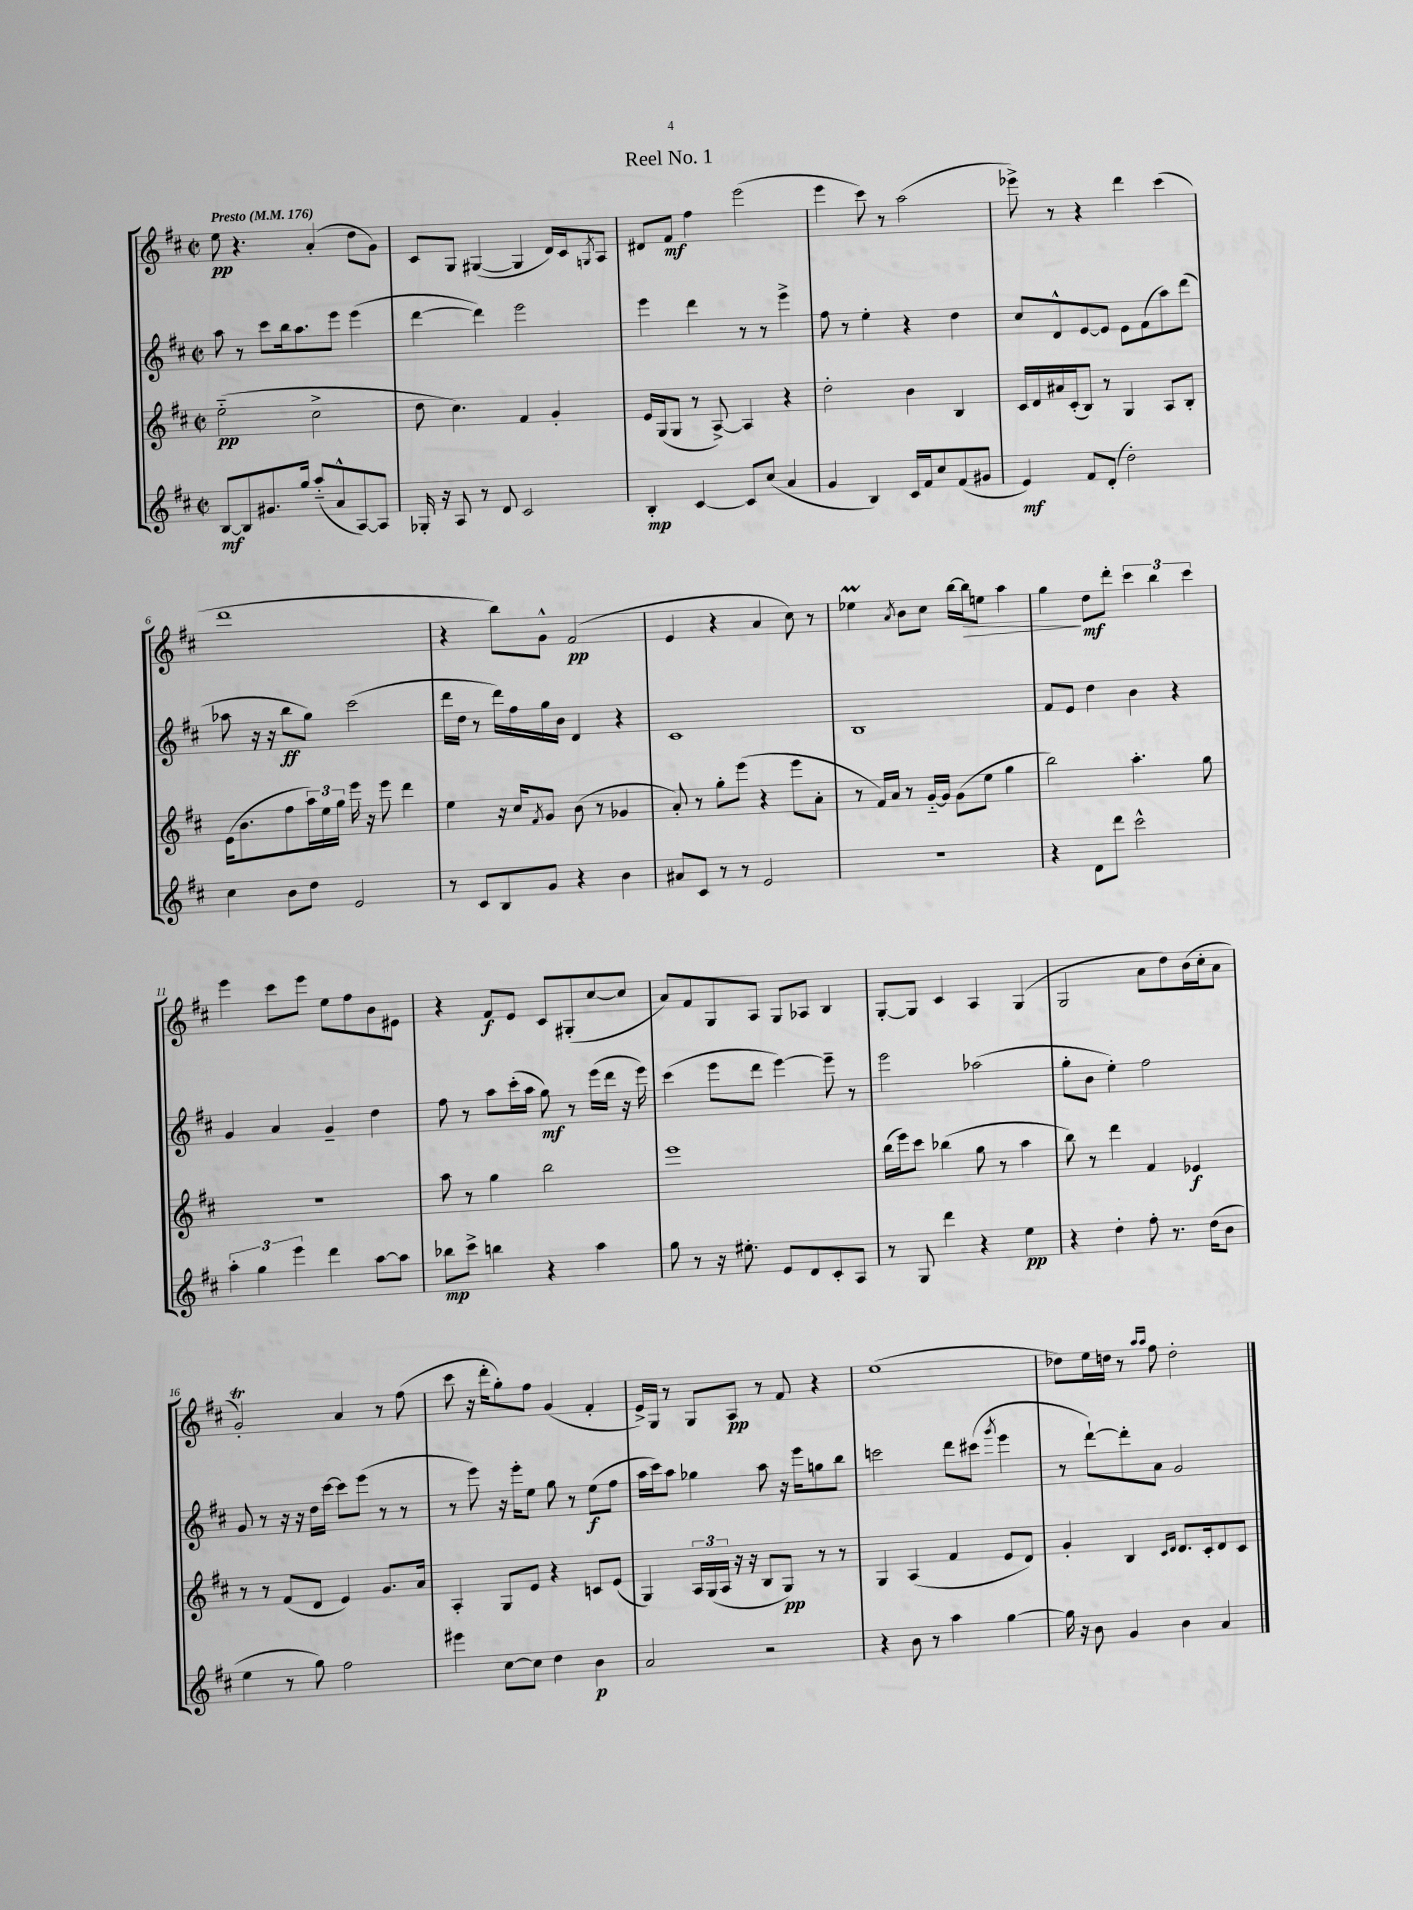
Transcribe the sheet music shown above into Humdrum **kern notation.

**kern	**dynam	**kern	**dynam	**kern	**dynam	**kern	**dynam
*part4	*part4	*part3	*part3	*part2	*part2	*part1	*part1
*staff4	*staff4	*staff3	*staff3	*staff2	*staff2	*staff1	*staff1
*clefG2	*	*clefG2	*	*clefG2	*	*clefG2	*
*k[f#c#]	*	*k[f#c#]	*	*k[f#c#]	*	*k[f#c#]	*
*M2/2	*	*M2/2	*	*M2/2	*	*M2/2	*
*met(c|)	*	*met(c|)	*	*met(c|)	*	*met(c|)	*
*MM176	*	*MM176	*	*MM176	*	*MM176	*
=1	=1	=1	=1	=1	=1	=1	=1
!	!	!	!	!	!	!LO:TX:a:B:t=Presto	!
[8B/L	mf	(2ee\	pp	8aa\	.	8ee\	pp
8B/]	.	.	.	8r	.	4.r	.
8.g#X/	.	.	.	8ccc#\L	.	.	.
.	.	.	.	16bb\k	.	.	.
16gg/Jk	.	.	.	8.aa\	.	.	.
(8aa/L	.	2cc#^\	.	.	.	(4a'/	.
8a^^/	.	.	.	8eee\J	.	.	.
[8A/)	.	.	.	(4eee\	.	8dd\L	.
8A/J]	.	.	.	.	.	8g\J)	.
=2	=2	=2	=2	=2	=2	=2	=2
16G-X'/	.	8dd\	.	[4ddd\	.	8c#/L	.
16r	.	.	.	.	.	.	.
8A/	.	4.cc#\)	.	.	.	8G/J	.
8r	.	.	.	4ddd\])	.	([4G#X/	.
8d/	.	.	.	.	.	.	.
2c#/	.	4f#/	.	2eee\	.	4G#/]	.
.	.	4g'/	.	.	.	16d/LL)	.
.	.	.	.	.	.	16c#/J	.
.	.	.	.	.	.	8qGn/	.
.	.	.	.	.	.	8A/J	.
=3	=3	=3	=3	=3	=3	=3	=3
4B'/	mp	16e/LL	.	4eee\	.	8d#X/L	.
.	.	(16G/J	.	.	.	.	.
.	.	8G/J	.	.	.	8f#/J	mf
[4c#/	.	8r	.	4ddd\	.	4ff#\	.
.	.	[8A^/)	.	.	.	.	.
8c#/L]	.	4A/]	.	8r	.	(2eee\	.
(8cc#/J	.	.	.	8r	.	.	.
4a/	.	4r	.	4eee^\	.	.	.
=4	=4	=4	=4	=4	=4	=4	=4
4g/	.	2dd'\	.	8ff#\	.	4eee\	.
.	.	.	.	8r	.	.	.
4B/)	.	.	.	4ee'\	.	8ccc#\)	.
.	.	.	.	.	.	8r	.
16c#/LL	.	4b\	.	4r	.	(2aa\	.
16f#/J	.	.	.	.	.	.	.
8cc#/	.	.	.	.	.	.	.
(8f#/	.	4B/	.	4dd\	.	.	.
8g#X/J	.	.	.	.	.	.	.
=5	=5	=5	=5	=5	=5	=5	=5
4e/)	mf	16c#/LL	.	8cc#/L	.	8eee-X^\)	.
.	.	16d/	.	.	.	.	.
.	.	16a#X/	.	8d^^/	.	8r	.
.	.	(16c#'/J	.	.	.	.	.
8f#/L	.	8B/J)	.	[8e/	.	4r	.
(8d'/J	.	8r	.	8e/J]	.	.	.
2dd'\)	.	4G/	.	8e\L	.	4ddd\	.
.	.	.	.	(8f#\	.	.	.
.	.	8A/L	.	8aa\)	.	(4ccc#\	.
.	.	8B'/J	.	(8ddd\J	.	.	.
!!LO:LB:g=z
=6	=6	=6	=6	=6	=6	=6	=6
4cc#\	.	(16e\KL	.	8aa-X\	.	1ddd	.
.	.	8.b\	.	.	.	.	.
.	.	.	.	16r	.	.	.
.	.	.	.	16r	.	.	.
8b\L	.	8ff#\	.	8bb\L	ff	.	.
8dd\J	.	24aa\L)	.	8gg\J)	.	.	.
.	.	24ee\	.	.	.	.	.
.	.	24gg\JJ	.	.	.	.	.
2e/	.	16eee\	.	(2ccc#\	.	.	.
.	.	16r	.	.	.	.	.
.	.	8eee\	.	.	.	.	.
.	.	4ddd\	.	.	.	.	.
=7	=7	=7	=7	=7	=7	=7	=7
8r	.	4ee\	.	16ddd\LL	.	4r	.
.	.	.	.	16dd\JJ	.	.	.
8c#/L	.	.	.	8r	.	.	.
8B/	.	16r	.	16ddd\LL)	.	8bb\L)	.
.	.	16cc#/KL	.	16ff#\	.	.	.
.	.	8qf#/	.	.	.	.	.
8g/J	.	8g/J	.	16gg\	.	8g^^\J	.
.	.	.	.	16b\JJ	.	.	.
4r	.	(8b\	.	4d/	.	(2f#/	pp
.	.	8r	.	.	.	.	.
4b\	.	4g-X/	.	4r	.	.	.
=8	=8	=8	=8	=8	=8	=8	=8
8a#X/L	.	8a'/)	.	1c#	.	4e/	.
8c#/J	.	8r	.	.	.	.	.
8r	.	8gg'\L	.	.	.	4r	.
8r	.	(8eee\J	.	.	.	.	.
2e/	.	4r	.	.	.	4a/	.
.	.	8eee\L	.	.	.	8cc#\)	.
.	.	8a'\J	.	.	.	8r	.
=9	=9	=9	=9	=9	=9	=9	=9
1r	.	8r	.	1B	.	4ee-XM\	.
.	.	16f#/LL)	.	.	.	.	.
.	.	16a/JJ	.	.	.	.	.
.	.	.	.	.	.	8qa/	.
.	.	8r	.	.	.	8b\L	.
.	.	[16g/LL	.	.	.	8cc#\J	.
.	.	16g/JJ]	.	.	.	.	.
.	.	(8g\L	.	.	.	[16bb\LL	.
!	!	!	!	!	!	!	!LO:HP:b
.	.	.	.	.	.	16bb\J]	>
.	.	8ee\J	.	.	.	8een\J	.
.	.	4gg\	.	.	.	4aa\	.
=10	=10	=10	=10	=10	=10	=10	=10
4r	.	2bb\)	.	8f#/L	.	4gg\	.
.	.	.	.	8e/J	.	.	.
8d\L	.	.	.	4dd\	.	8dd\L	] mf
8ddd\J	.	.	.	.	.	8ddd'\J	.
2ccc#^^\	.	4.aa'\	.	4b\	.	6ccc#\	.
.	.	.	.	.	.	6bb\	.
.	.	.	.	4r	.	.	.
.	.	.	.	.	.	6ccc#\	.
.	.	8gg\	.	.	.	.	.
!!LO:LB:g=z
=11	=11	=11	=11	=11	=11	=11	=11
6aa'\	.	1r	.	4g/	.	4eee\	.
6gg\	.	.	.	.	.	.	.
.	.	.	.	4a/	.	8ccc#\L	.
6eee\	.	.	.	.	.	.	.
.	.	.	.	.	.	8eee\J	.
4ddd\	.	.	.	4g~/	.	8ee\L	.
.	.	.	.	.	.	8ff#\	.
[8aa\L	.	.	.	4dd\	.	8b\	.
8aa\J]	.	.	.	.	.	8e#X\J	.
=12	=12	=12	=12	=12	=12	=12	=12
8bb-X\L	mp	8aa\	.	8ff#\	.	4r	.
8ccc#^\J	.	8r	.	8r	.	.	.
4bbn\	.	4gg\	.	8aa\L	.	8f#/L	f
.	.	.	.	(16ccc#'\L	.	8e/J	.
.	.	.	.	16aa\JJ	.	.	.
4r	.	2bb\	.	8gg\)	mf	8c#/L	.
.	.	.	.	8r	.	(8G#X'/	.
4aa\	.	.	.	(16eee\LL	.	[8cc#/	.
.	.	.	.	16ddd\JJ	.	.	.
.	.	.	.	16r	.	8cc#/J]	.
.	.	.	.	16eee\)	.	.	.
=13	=13	=13	=13	=13	=13	=13	=13
8gg\	.	1eee	.	(4ccc#\	.	8a/L)	.
8r	.	.	.	.	.	8f#/	.
16r	.	.	.	8eee\L	.	8G/	.
8.ee#X'\	.	.	.	.	.	.	.
.	.	.	.	8ddd\J	.	8A/J	.
8e/L	.	.	.	[4eee\)	.	8G/L	.
8d/	.	.	.	.	.	8A-X/J	.
8c#'/	.	.	.	8eee~\]	.	4B/	.
8A/J	.	.	.	8r	.	.	.
=14	=14	=14	=14	=14	=14	=14	=14
8r	.	(16bb\LL	.	2eee\	.	[8G'/L	.
.	.	16eee\J)	.	.	.	.	.
8G/	.	8ccc#\J	.	.	.	8G/J]	.
4ddd\	.	(4bb-X\	.	.	.	4c#/	.
4r	.	8gg\	.	(2aa-X\	.	4A/	.
.	.	8r	.	.	.	.	.
4ee\	pp	4aa\	.	.	.	(4G/	.
=15	=15	=15	=15	=15	=15	=15	=15
4r	.	8bb\)	.	8gg'\L	.	2G/	.
.	.	8r	.	8b\J	.	.	.
4dd'\	.	4ddd\	.	4ee'\)	.	.	.
8ff#'\	.	4f#/	.	2ff#\	.	8a\L	.
8.r	.	.	.	.	.	8dd\)	.
.	.	4e-X/	f	.	.	(16b\L	.
(16dd\KL	.	.	.	.	.	16cc#'\J	.
8b\J	.	.	.	.	.	8a\J	.
!!LO:LB:g=z
=16	=16	=16	=16	=16	=16	=16	=16
4ee\	.	8r	.	8g/	.	2gT'/)	.
.	.	8r	.	8r	.	.	.
8r	.	(8f#/L	.	16r	.	.	.
.	.	.	.	16r	.	.	.
8gg\)	.	8d/J	.	16dd\LL	.	.	.
.	.	.	.	[16ccc#\JJ	.	.	.
2ff#\	.	4e/)	.	8ccc#\L]	.	4a/	.
.	.	.	.	(8eee\J	.	.	.
.	.	8.g/L	.	8r	.	8r	.
.	.	.	.	8r	.	(8ff#\	.
.	.	16a/Jk	.	.	.	.	.
=17	=17	=17	=17	=17	=17	=17	=17
4eee#X\	.	4A'/	.	8r	.	8ccc#\	.
.	.	.	.	8eee\)	.	16r	.
.	.	.	.	.	.	16ddd'\KL	.
[8cc#\L	.	8G/L	.	16r	.	8gg'\)	.
.	.	.	.	16eee'\KL	.	.	.
8cc#\J]	.	8e/J	.	8ee\J	.	8ff#\J	.
4dd\	.	4r	.	8gg\	.	(4g/	.
.	.	.	.	8r	.	.	.
4b\	p	8cn/L	.	(8ee\L	f	4f#'/	.
.	.	(8e/J	.	8ff#\J	.	.	.
=18	=18	=18	=18	=18	=18	=18	=18
2a/	.	4G/)	.	16aa\LL	.	16e^/LL)	.
.	.	.	.	16ccc#\J)	.	16G/JJ	.
.	.	.	.	8aa\J	.	8r	.
.	.	24A/LL	.	4gg-X\	.	8G/L	.
.	.	(24G/	.	.	.	.	.
.	.	24A/JJ	.	.	.	.	.
.	.	16r	.	.	.	8A/J	pp
.	.	16r	.	.	.	.	.
2r	.	8B/L	.	8aa\	.	8r	.
.	.	8G/J)	pp	16r	.	8f#/	.
.	.	.	.	16eee\KL	.	.	.
.	.	8r	.	8ggn\	.	4r	.
.	.	8r	.	8bb\J	.	.	.
=19	=19	=19	=19	=19	=19	=19	=19
4r	.	4G/	.	2cccn\	.	(1ee	.
8b\	.	(4A/	.	.	.	.	.
8r	.	.	.	.	.	.	.
4aa\	.	4f#/	.	8ddd\L	.	.	.
.	.	.	.	(8ccc#X\J	.	.	.
.	.	.	.	8qggg/	.	.	.
[4gg\	.	8e/L	.	4eee\	.	.	.
.	.	8d/J)	.	.	.	.	.
=20	=20	=20	=20	=20	=20	=20	=20
16gg\]	.	4g'/	.	8r	.	8dd-X\L)	.
16r	.	.	.	.	.	.	.
8b\	.	.	.	[8ddd`\L)	.	16ee\L	.
.	.	.	.	.	.	16ddn\JJ	.
4g/	.	4B/	.	8ddd'\]	.	8r	.
.	.	.	.	.	.	16qqaa/LL	.
.	.	.	.	.	.	16qqaa/JJ	.
.	.	.	.	8a\J	.	8ff#\	.
.	.	16qqc#/LL	.	.	.	.	.
.	.	16qqd/JJ	.	.	.	.	.
4b\	.	8.d/L	.	2g/	.	2dd'\	.
.	.	16c#'/k	.	.	.	.	.
4a/	.	8d/	.	.	.	.	.
.	.	8c#/J	.	.	.	.	.
==	==	==	==	==	==	==	==
*-	*-	*-	*-	*-	*-	*-	*-
